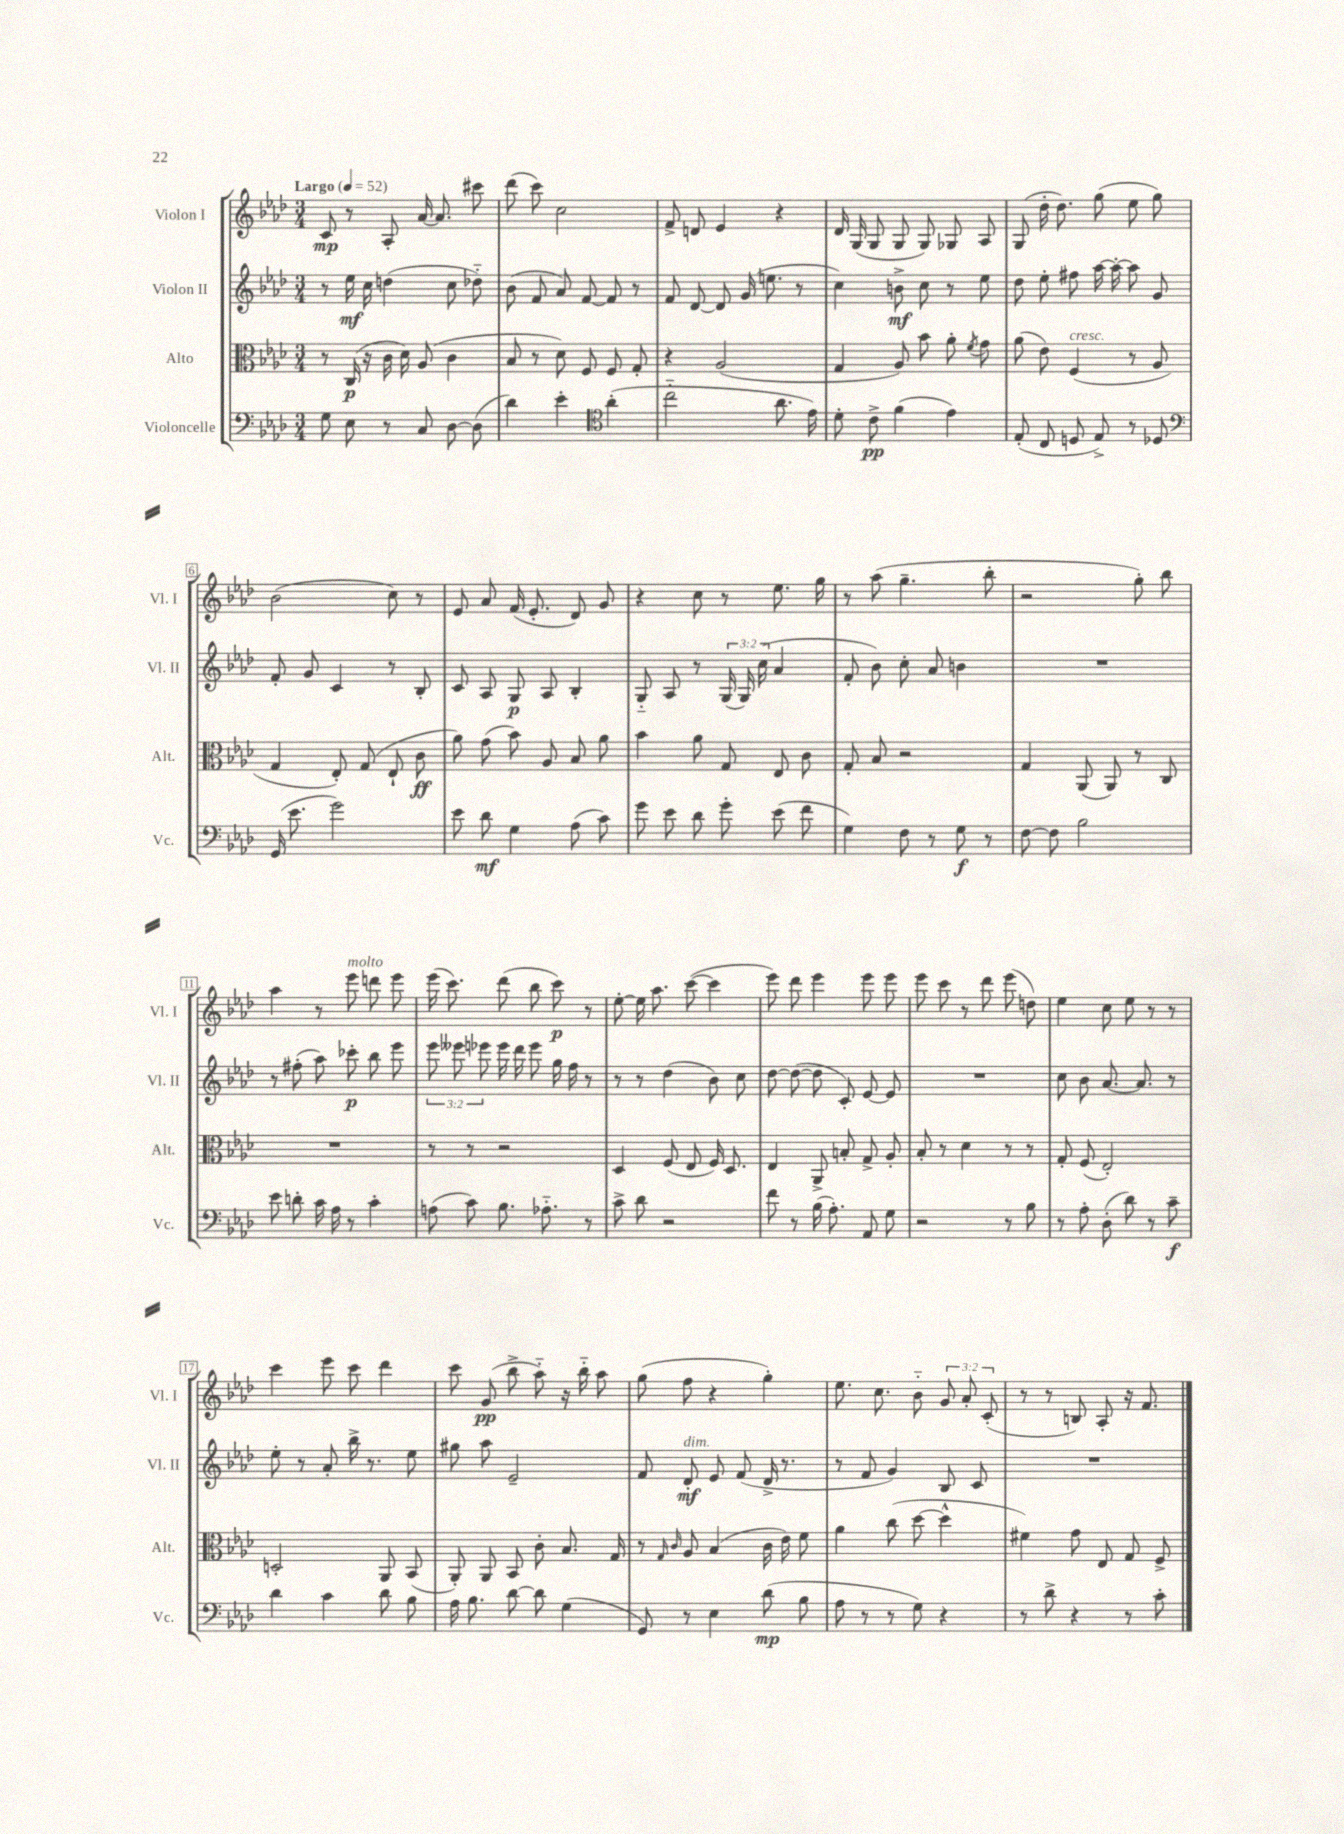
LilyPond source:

<<
\new StaffGroup <<
\new Staff = "s0" \with { instrumentName = "Violon I" shortInstrumentName = "Vl. I" } {
    \clef treble \key aes \major \numericTimeSignature \time 3/4 \override Staff.TupletNumber.text = #tuplet-number::calc-fraction-text \tempo "Largo" 4 = 52
    \autoBeamOff c'8\mp r8 aes8-. aes'16~ aes'8. cis'''8 |
    des'''8( c'''8) c''2 |
    f'8-> d'8 ees'4 r4 |
    des'16 g16( g8 g8 g8) ges8 aes8 |
    g8( des''16-. des''8.) g''8( ees''8 g''8) |
    bes'2( c''8) r8 |
    ees'8 aes'8 f'16( ees'8.-. des'8) g'8 |
    r4 c''8 r8 ees''8. g''16 |
    r8 aes''8( g''4.-- bes''8-. |
    r2 g''8-.) bes''8 |
    aes''4 r8 ees'''8^\markup { \italic "molto" } d'''8 ees'''8 |
    ees'''16( c'''8.) des'''8( bes''8 c'''8\p) r8 |
    ees''8~-. ees''16 aes''8. c'''8~( c'''4 |
    ees'''8) des'''8 ees'''4 ees'''8 ees'''8 |
    ees'''8 c'''8 r8 des'''8 ees'''8( d''8) |
    ees''4 c''8 ees''8 r8 r8 |
    c'''4 ees'''8 c'''8 des'''4 |
    c'''8 g'8\pp( bes''8-> aes''8-_) r16 bes''16-_ aes''8 |
    g''8( f''8 r4 g''4-.) |
    ees''8. c''8. bes'8-_ \tuplet 3/2 { g'8 aes'8-. c'8-.( } |
    r8 r8 b8) aes8-. r16 f'8. \bar "|." |
}
\new Staff = "s1" \with { instrumentName = "Violon II" shortInstrumentName = "Vl. II" } {
    \clef treble \key aes \major \numericTimeSignature \time 3/4 \override Staff.TupletNumber.text = #tuplet-number::calc-fraction-text
    \autoBeamOff r8 ees''16\mf c''16 d''4( c''8 des''8-_) |
    bes'8( f'8 aes'8) f'8~ f'8 r8 |
    f'8 des'8~ des'8 g'16( e''8. r8 |
    c''4) b'8->\mf c''8 r8 ees''8 |
    des''8 ees''8-. fis''8 aes''16~ aes''16~-. aes''8 g'8 |
    f'8-. g'8 c'4 r8 bes8-. |
    c'8 aes8 g8\p aes8 bes4-. |
    g8-_ aes8 r8 \tuplet 3/2 { g16( g16) c''16( } aes'4 |
    f'8-. bes'8) c''8-. aes'8 b'4 |
    R2. |
    r8 fis''8-.( aes''8) ces'''8-.\p bes''8 ees'''8 |
    \tuplet 3/2 { ees'''8 eeses'''8 ees'''8 } ees'''16 des'''16 ees'''8 g''16 f''16 r8 |
    r8 r8 des''4( bes'8) c''8 |
    des''8~ des''8~( des''8 c'8-.) ees'8~ ees'8 |
    R2. |
    c''8 bes'8 aes'8.~ aes'8. r8 |
    ees''8-. r8 aes'8-. bes''16-> r8. ees''8 |
    gis''8 aes''8 ees'2-- |
    f'8 des'8-.\mf^\markup { \italic "dim." } ees'8 f'8( des'16-> r8. |
    r8 f'8 g'4) bes8 c'8 |
    R2. \bar "|." |
}
\new Staff = "s2" \with { instrumentName = "Alto" shortInstrumentName = "Alt." } {
    \clef alto \key aes \major \numericTimeSignature \time 3/4
    \autoBeamOff r8 c16\p( r16 c'16 des'16) aes8( c'4 |
    bes8 r8 des'8) f8 f8 g8-. |
    r4 aes2( |
    g4 aes8) bes'8 aes'8-. \acciaccatura { f'8 } g'8 |
    aes'8( ees'8) f4^\markup { \italic "cresc." }( r8 aes8 |
    g4 ees8-.) g8( ees8-! c'8\ff |
    aes'8) g'8( bes'8) aes8 bes8 aes'8 |
    bes'4 aes'8 g8 ees8 c'8 |
    g8-. bes8 r2 |
    g4 aes,8( aes,8) r8 c8 |
    R2. |
    r8 r8 r2 |
    des4 f8( ees8 f16) des8. |
    ees4 aes,8-> b8-. g8-> aes8-. |
    bes8-. r8 des'4 r8 r8 |
    g8-. f8( ees2-.) |
    d2-. aes,8 bes,8( |
    aes,8-.) aes,8 bes,8 c'8-. bes8. g16 |
    r8 \grace { g16 c'16 } aes8 bes4( c'16 ees'16) f'8 |
    aes'4 c''8( des''8~ des''4-^ |
    fis'4) g'8 ees8 g8 f8-> \bar "|." |
}
\new Staff = "s3" \with { instrumentName = "Violoncelle" shortInstrumentName = "Vc." } {
    \clef bass \key aes \major \numericTimeSignature \time 3/4
    \autoBeamOff g8 ees8 r8 c8 des8~ des8( |
    des'4) ees'4-. \clef tenor aes'4-.( |
    c''2-_ aes'8. ees'16) |
    des'8-. c'8->\pp f'4( ees'4) |
    ees8-.( c8 d8 ees8->) r8 des8 |
    \clef bass g,16( ees'8. g'2) |
    ees'8 des'8\mf g4 aes8( c'8) |
    g'8 ees'8 des'8 g'8-. ees'8( f'8 |
    g4) f8 r8 g8\f r8 |
    f8~ f8 bes2 |
    ees'8 d'8-. c'16 aes16 r8 c'4-. |
    a8( c'8) bes8. aes8.-_ r8 |
    c'8-> des'8 r2 |
    f'8 r8 bes16( aes8.-.) aes,8 g8 |
    r2 r8 bes8 |
    r8 aes8-. des8-.( des'8) r8 c'8--\f |
    des'4 c'4 des'8 bes8 |
    aes16 bes8. des'8~ des'8 g4( |
    g,8) r8 ees4 des'8\mp( bes8 |
    aes8 r8 r8 g8) r4 |
    r8 des'8-> r4 r8 c'8-. \bar "|." |
}
>>
>>
\layout { \context { \Score \override BarNumber.stencil = #(make-stencil-boxer 0.1 0.3 ly:text-interface::print) } }
